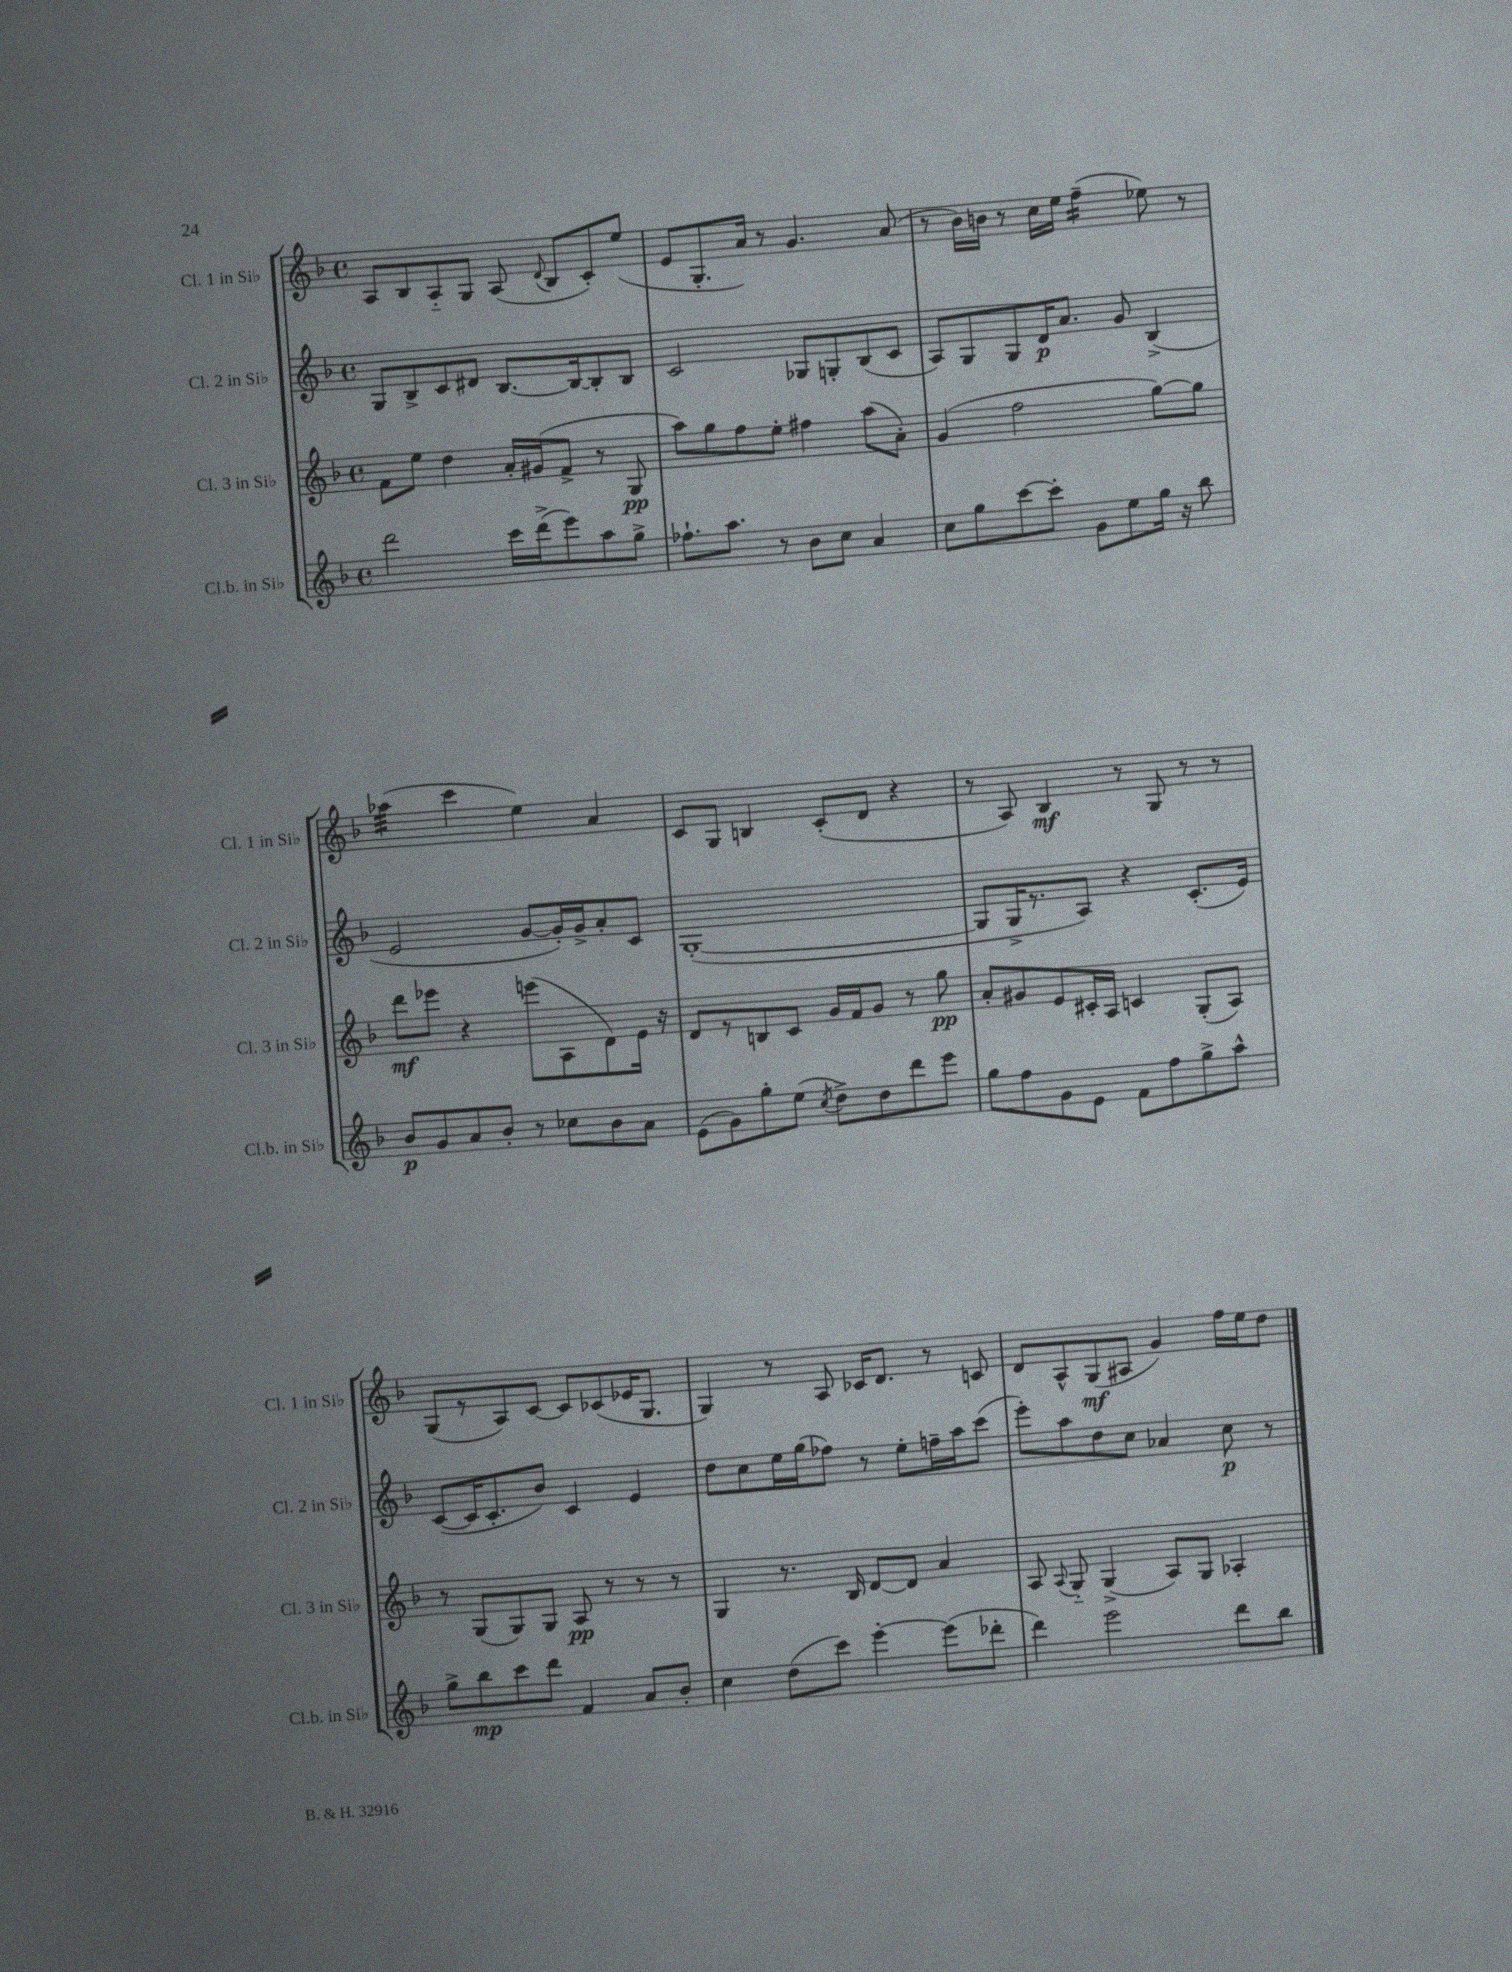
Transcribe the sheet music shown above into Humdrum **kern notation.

**kern	**kern	**kern	**kern
*staff4	*staff3	*staff2	*staff1
*clefG2	*clefG2	*clefG2	*clefG2
*k[b-]	*k[b-]	*k[b-]	*k[b-]
*M4/4	*M4/4	*M4/4	*M4/4
*met(c)	*met(c)	*met(c)	*met(c)
2ddd	8f	8G	8A
.	8ee	8B-^	8B-
.	4dd	8c	8A'~
.	.	8d#	8G
16ccc	16a'	[8.B-	(8A
(16ddd^	(16g#	.	.
.	.	.	8qqd
8eee)	8f^	.	8B-
.	.	16B-_	.
8aa	8r	8B-']	8c')
8gg^	8G	8B-	(8ee
=	=	=	=
8.ff-`	8aa)	2c	8e
.	8gg	.	8.G'
8.aa	.	.	.
.	8ff	.	.
.	.	.	16a)
8r	8ee'	.	8r
8b-	4ff#	8G-	4.g
8cc	.	8G'	.
4a	(8aa	(8B-	.
.	8a')	8c	(8a
=	=	=	=
8cc	(4g	8A)	8r
8gg	.	8G	16b-)
.	.	.	16b
[8ccc	2ff	8G	8r
8ccc']	.	16d	16cc
.	.	8.a	16ee
8g	.	.	(4ff~
8ee	.	8g	.
16gg	[8gg)	(4B-^	8ee-)
16r	.	.	.
8bb-	8gg]	.	8r
=	=	=	=
8b-	8ddd	2e	(4aa-
8g	8eee-	.	.
8a	4r	.	4ccc
8b-'	.	.	.
8r	(8eee	[8g	4ee)
8cc-	8A	16g'])	.
.	.	16g^	.
8b-	8d)	8a'	4a
8a	16e	8c	.
.	16r	.	.
=	=	=	=
(8e	8d	([1G'	8c
8g)	8r	.	8G
8gg'	8B	.	4B
(8ee	8c	.	.
8qcc	.	.	.
8dd^)	16g	.	(8c'
.	16f	.	.
8dd	8g	.	8d
8ddd	8r	.	4r
8eee	8gg	.	.
=	=	=	=
8gg	8a'	8G]	8r
8ff	8g#	16G^	8A)
.	.	8.r	.
8g	8e	.	4B-
8e	16c#'	8A)	.
.	16A	.	.
8f	4c	4r	8r
8ff	.	.	8G
8gg^	(8G'	(8.c'	8r
8aa^^	8A)	.	8r
.	.	16e)	.
=	=	=	=
8gg^	8r	([8c	(8G
8bb-	(8G	16c]	8r
.	.	8.c'	.
8ccc	8G)	.	8A)
8ddd	8G	8b-)	[8c
4f	8A	4c	8c]
.	8r	.	(8c-
8a	8r	4e	16e-
.	.	.	8.G
8b-'	8r	.	.
=	=	=	=
4cc	4G	8dd	4G)
.	.	8cc	.
(8dd	8.r	16ee	8r
.	.	(16gg	.
8ccc)	.	8ff-)	8A
.	16B-	.	.
[4eee'	[8d	8r	16c-
.	.	.	8.d
.	8d]	8ee'	.
(8eee]	4a	16ff~	8r
.	.	16aa	.
8ddd-'	.	(8ccc	8c
=	=	=	=
4ddd)	8A	8eee')	8d
.	8qqA	.	.
.	8G'~	8aa	8A^^
2eee	(4G^	8dd	(8G
.	.	8cc	8A#
.	8A)	4a-	4g)
.	8G	.	.
8ddd	4A-'	8cc	16ff
.	.	.	16ee
8bb-	.	8r	8dd
==	==	==	==
*-	*-	*-	*-
